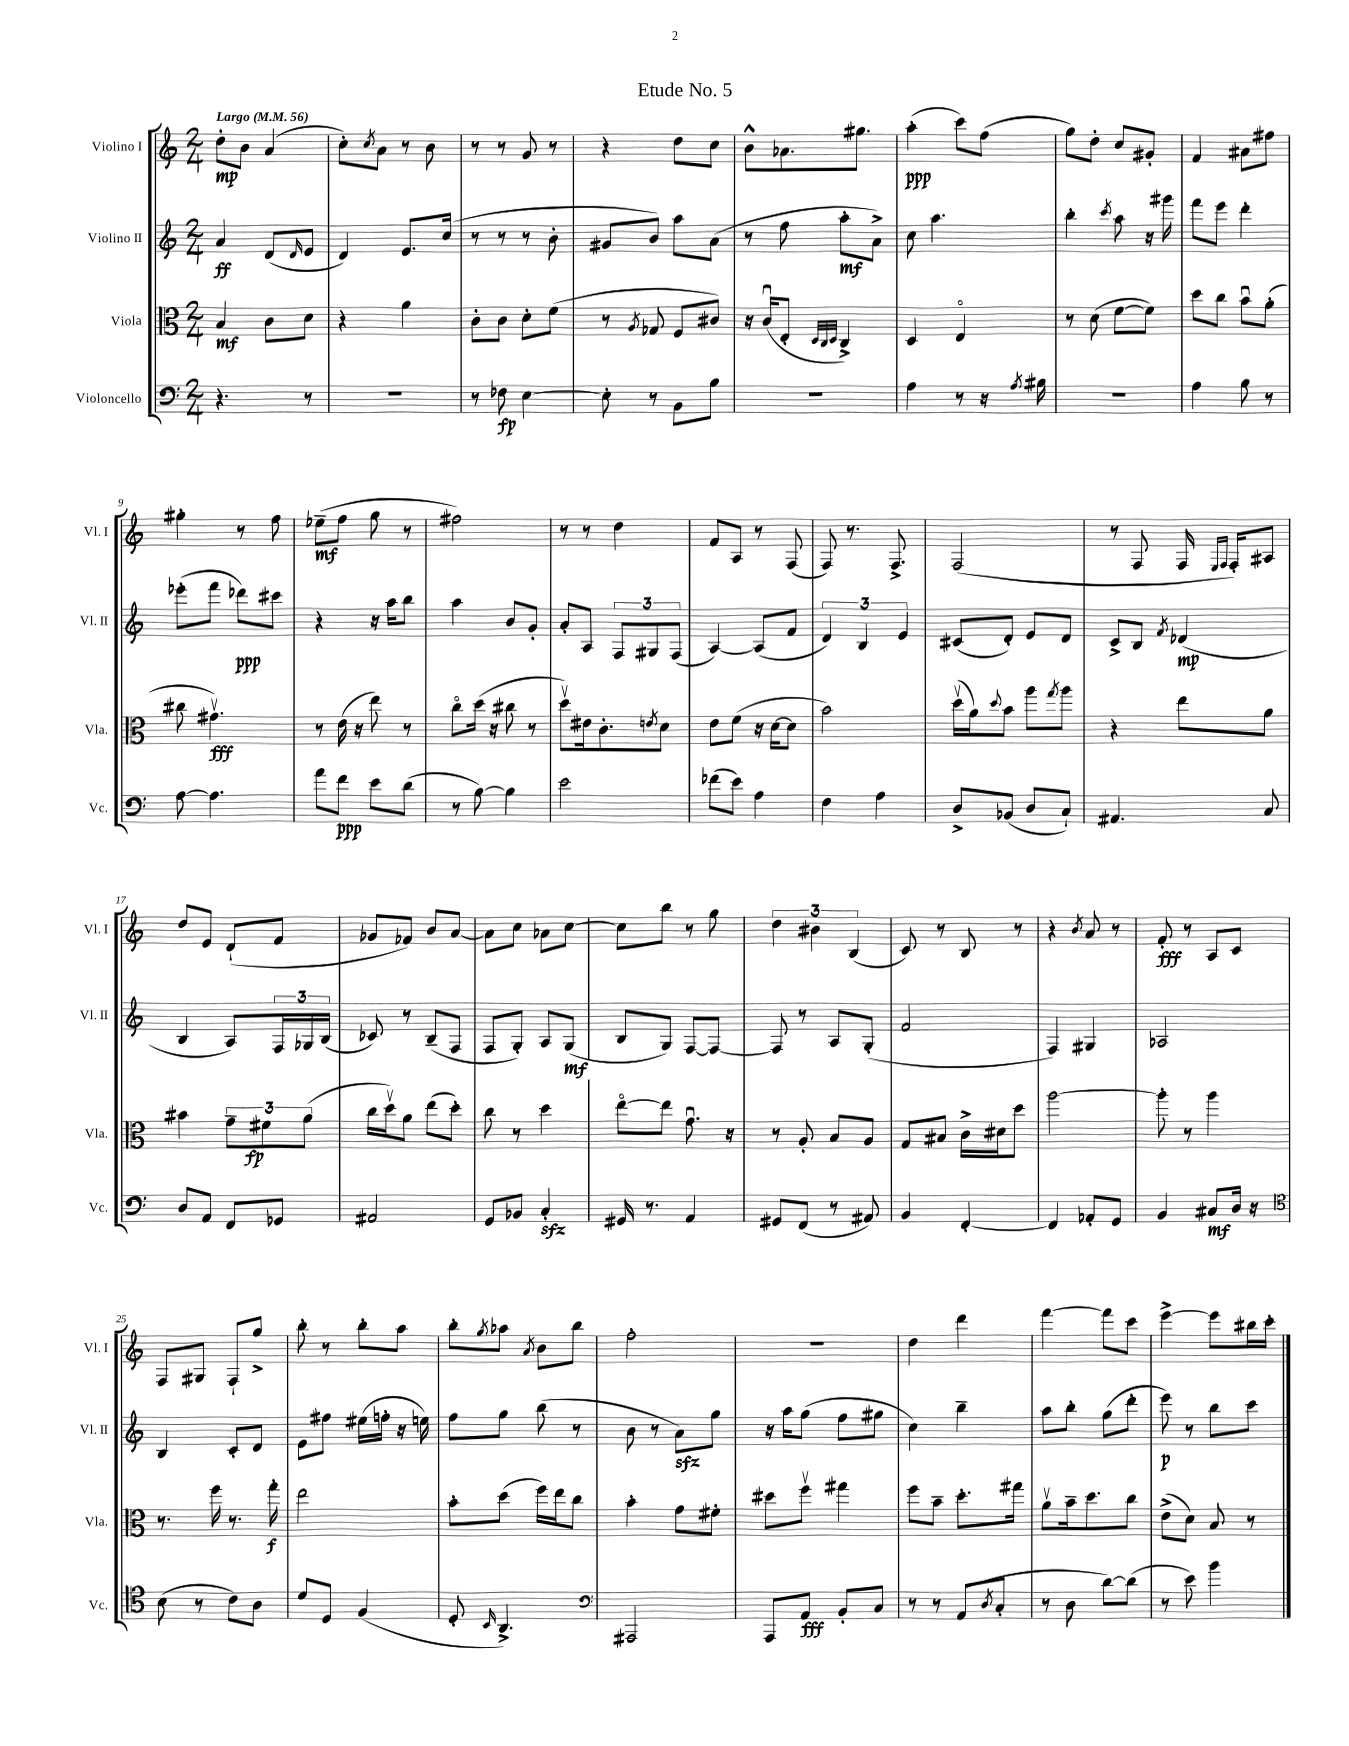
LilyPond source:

\header { title = "Etude No. 5" }
<<
\new StaffGroup <<
\new Staff = "s0" \with { instrumentName = "Violino I" shortInstrumentName = "Vl. I" } {
    \clef treble \key c \major \numericTimeSignature \time 2/4 \tempo "Largo" 4 = 56
    d''8-.\mp b'8 a'4( |
    c''8-.) \acciaccatura { c''8 } a'8 r8 b'8 |
    r8 r8 g'8 r8 |
    r4 d''8 c''8 |
    b'8-^ aes'8. gis''8. |
    a''4-.\ppp( c'''8) f''8( |
    g''8) d''8-. c''8 gis'8-. |
    f'4 ais'8 fis''8 |
    gis''4-. r8 f''8 |
    ees''8--\mf( f''8 g''8 r8 |
    fis''2) |
    r8 r8 d''4 |
    f'8 a8 r8 f8( |
    f8) r8. f8.-> |
    f2( |
    r8 f8 f16 \grace { e16 f16 } f16-.) ais8 |
    d''8 e'8 d'8-!( f'8 |
    ges'8 fes'8) b'8 a'8~ |
    a'8 c''8 aes'8 c''8~ |
    c''8 b''8 r8 g''8 |
    \tuplet 3/2 { d''4 bis'4 b4( } |
    c'8) r8 b8 r8 |
    r4 \acciaccatura { b'8 } a'8 r8 |
    f'8-.\fff r8 a8 c'8 |
    f8 gis8 f8-! g''8-> |
    b''8-. r8 b''8-. a''8 |
    b''8-. \acciaccatura { g''8 } aes''8 \acciaccatura { a'8 } b'8 b''8 |
    f''2-. |
    r2 |
    d''4 d'''4 |
    f'''4~ f'''8 c'''8 |
    e'''4~-> e'''8 bis''16 c'''16-. \bar "|." |
}
\new Staff = "s1" \with { instrumentName = "Violino II" shortInstrumentName = "Vl. II" } {
    \clef treble \key c \major \numericTimeSignature \time 2/4
    a'4\ff d'8( \grace { d'16 } e'8 |
    d'4) e'8. c''16( |
    r8 r8 r8 b'8-. |
    gis'8 b'8) a''8 a'8( |
    r8 f''8 a''8-.\mf a'8->) |
    c''8 a''4. |
    b''4-. \acciaccatura { c'''8 } a''8 r16 gis'''16 |
    f'''8 e'''8 d'''4-. |
    ees'''8-.( f'''8 des'''8\ppp) cis'''8 |
    r4 r16 a''16 b''8 |
    a''4 b'8 g'8-. |
    a'8-. a8 \tuplet 3/2 { f8 gis8 f8( } |
    a4~) a8( f'8 |
    \tuplet 3/2 { d'4) b4 e'4 } |
    cis'8( d'8-.) e'8 d'8 |
    c'8-> b8 \acciaccatura { f'8 } des'4\mp( |
    b4 a8) \tuplet 3/2 { f16 ges16 b16( } |
    ces'8) r8 b8--( f8 |
    f8 g8-.) a8 g8\mf( |
    b8 g8) f8~ f8~ |
    f8 r8 a8 g8-.( |
    f'2 |
    f4) gis4 |
    aes2 |
    b4 c'8-. d'8 |
    e'8 fis''8 eis''16( f''16-. r16 e''16) |
    f''8 g''8 b''8( r8 |
    b'8 r8 a'8\sfz) g''8 |
    r16 a''16 g''8( f''8 gis''8 |
    c''4) b''4-- |
    a''8 b''8-. g''8( d'''8-. |
    e'''8\p) r8 b''8 c'''8 \bar "|." |
}
\new Staff = "s2" \with { instrumentName = "Viola" shortInstrumentName = "Vla." } {
    \clef alto \key c \major \numericTimeSignature \time 2/4
    b4\mf c'8 d'8 |
    r4 a'4 |
    c'8-. c'8 d'8-. f'8( |
    r8 \acciaccatura { a8 } ges8 f8 cis'8) |
    r16 c'16\downbow( e8-. \grace { d32 c32 d32 } c4->) |
    d4 e4\flageolet |
    r8 d'8( f'8~ f'8) |
    d''8 c''8 b'8\downbow a'8-.( |
    cis''8 gis'4.\upbow\fff) |
    r8 e'16( r16 e''8) r8 |
    c''8\flageolet d''16( r16 cis''8 r8 |
    d''8\upbow) eis'16 c'8.-. \acciaccatura { e'8 } d'8 |
    e'8 f'8( r16 d'16~ d'8 |
    b'2) |
    d''16\upbow( a'16) \appoggiatura { d''8 } b'8 a''8 \acciaccatura { g''8 } a''8 |
    r4 e''8 a'8 |
    bis'4 \tuplet 3/2 { g'8-- fis'8\fp a'8( } |
    c''16 d''16\upbow) a'8 e''8( d''8-.) |
    c''8 r8 d''4 |
    e''8~\flageolet e''8 g'8.\downbow r16 |
    r8 a8-. b8 a8 |
    g8 bis8 c'16-> dis'16 d''8 |
    a''2~ |
    a''8-. r8 a''4 |
    r8. f''16 r8. g''16-.\f |
    e''2 |
    b'8-. d''8( f''16) e''16 c''8 |
    b'4-. g'8 fis'8-. |
    dis''8 f''8\upbow gis''4 |
    f''8 b'8-- d''8.-. gis''16 |
    a'8\upbow b'16-- d''8. c''8 |
    e'8->( d'8) b8 r8 \bar "|." |
}
\new Staff = "s3" \with { instrumentName = "Violoncello" shortInstrumentName = "Vc." } {
    \clef bass \key c \major \numericTimeSignature \time 2/4
    r4. r8 |
    r2 |
    r8 fes8\fp e4~ |
    e8-. r8 b,8 b8 |
    R2 |
    a4 r8 r16 \acciaccatura { a8 } bis16 |
    R2 |
    a4 b8 r8 |
    a8~ a4. |
    a'8 f'8\ppp e'8 d'8( |
    r8 b8~) b4 |
    e'2 |
    fes'8( e'8) a4 |
    f4 a4 |
    d8-> bes,8( d8 c8-!) |
    ais,4. c8 |
    d8 a,8 f,8 ges,8 |
    ais,2 |
    g,8 bes,8 c4-.\sfz |
    gis,16 r8. a,4 |
    gis,8 f,8( r8 ais,8) |
    b,4 f,4~-. |
    f,4 aes,8-. g,8 |
    b,4 cis8\mf d16 r16 |
    \clef tenor b8( r8 c'8) a8 |
    d'8 d8 f4( |
    d8-. \grace { b,16 } a,4.->) |
    \clef bass ais,,2 |
    a,,8 a,8\fff b,8-. c8 |
    r8 r8 a,8( \acciaccatura { d8 } c8-. |
    r8 d8 d'8~) d'8( |
    r8 e'8) b'4 \bar "|." |
}
>>
>>
